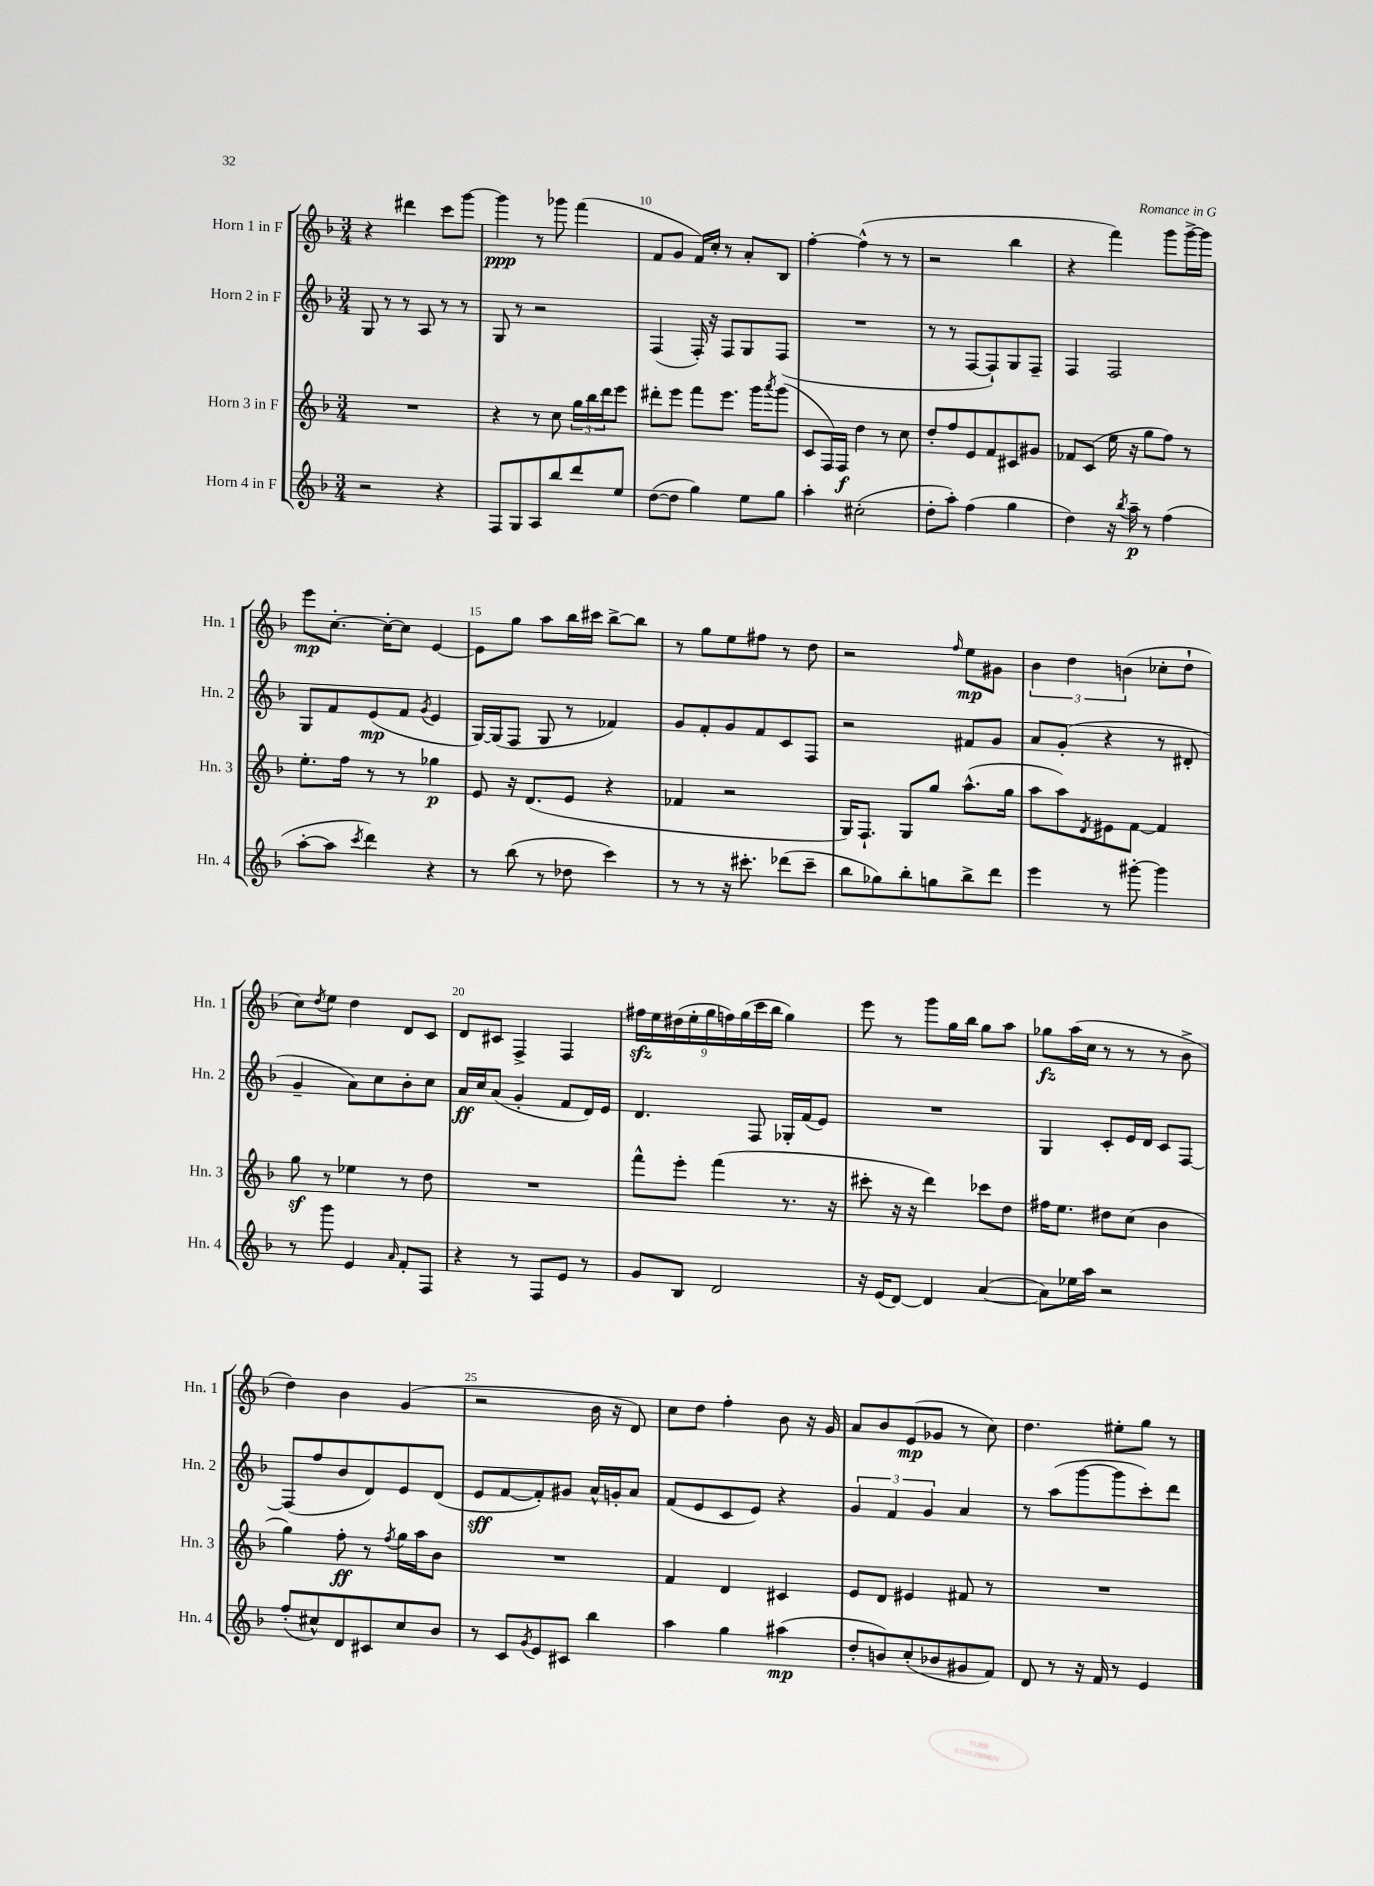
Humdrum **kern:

**kern	**dynam	**kern	**dynam	**kern	**dynam	**kern	**dynam
*part4	*part4	*part3	*part3	*part2	*part2	*part1	*part1
*staff4	*staff4	*staff3	*staff3	*staff2	*staff2	*staff1	*staff1
*I"Horn 4 in F	*	*I"Horn 3 in F	*	*I"Horn 2 in F	*	*I"Horn 1 in F	*
*I'Hn. 4	*	*I'Hn. 3	*	*I'Hn. 2	*	*I'Hn. 1	*
*clefG2	*	*clefG2	*	*clefG2	*	*clefG2	*
*k[b-]	*	*k[b-]	*	*k[b-]	*	*k[b-]	*
*M3/4	*	*M3/4	*	*M3/4	*	*M3/4	*
=8	=8	=8	=8	=8	=8	=8	=8
2r	.	2.r	.	8G/	.	4r	.
.	.	.	.	8r	.	.	.
.	.	.	.	8r	.	4ddd#X\	.
.	.	.	.	8A/	.	.	.
4r	.	.	.	8r	.	8ccc\L	.
.	.	.	.	8r	.	[8ggg\J	.
=9	=9	=9	=9	=9	=9	=9	=9
8F/L	.	4r	.	8G/	.	4ggg\]	ppp
8G/	.	.	.	8r	.	.	.
8A/	.	8r	.	2r	.	8r	.
8bb-/	.	8cc\	.	.	.	8ggg-X\	.
8ddd/	.	24gg\LL	.	.	.	(4fff\	.
.	.	24bb-\	.	.	.	.	.
.	.	24ddd\J	.	.	.	.	.
8ee/J	.	8eee\J	.	.	.	.	.
=10	=10	=10	=10	=10	=10	=10	=10
([8dd\L	.	8ddd#X'\L	.	(4F/	.	8f/L	.
8dd\J]	.	8eee\J	.	.	.	8g/J	.
4gg\)	.	8fff\L	.	16F'/)	.	16f/LL)	.
.	.	.	.	16r	.	16cc'/JJ	.
.	.	8.eee\J	.	8F/L	.	8r	.
8ee\L	.	.	.	8G/	.	8a'/L	.
.	.	16ggg\KL	.	.	.	.	.
.	.	8qaaa/	.	.	.	.	.
8gg\J	.	(8ggg\J	.	(8F/J	.	8B-/J	.
=11	=11	=11	=11	=11	=11	=11	=11
4aa'\	.	8c/L	.	2.r	.	[4ff'\	.
.	.	16F/L)	.	.	.	.	.
.	.	16F/JJ	f	.	.	.	.
(2cc#X'\	.	4dd\	.	.	.	(4ff^^\]	.
.	.	8r	.	.	.	8r	.
.	.	8cc\	.	.	.	8r	.
=12	=12	=12	=12	=12	=12	=12	=12
8dd'\L	.	8dd'/L	.	8r	.	2r	.
8aa'\J)	.	8ff/	.	8r	.	.	.
(4ff\	.	8e/	.	[8F/L	.	.	.
.	.	8f/	.	8F`/])	.	.	.
4gg\	.	8c#X/	.	8G/	.	4bb-\	.
.	.	8g#X/J	.	8F~/J	.	.	.
=13	=13	=13	=13	=13	=13	=13	=13
4dd\)	.	8f-X/L	.	4F/	.	4r	.
.	.	(8c/J	.	.	.	.	.
16r	.	16ee\	.	2F/	.	4fff\)	.
8qbb-/	.	.	.	.	.	.	.
16aa~\	p	16r	.	.	.	.	.
8r	.	8gg\L	.	.	.	.	.
(4ff\	.	8ff\J)	.	.	.	8ggg\L	.
.	.	8r	.	.	.	[16ggg^\L	.
.	.	.	.	.	.	16ggg\JJ]	.
!!LO:LB:g=z
=14	=14	=14	=14	=14	=14	=14	=14
[8aa'\L	.	8.ee'\L	.	8G/L	.	8eee\L	mp
8aa\J]	.	.	.	8f/	.	[8.cc'\J	.
.	.	16ff\Jk	.	.	.	.	.
8qccc/	.	.	.	.	.	.	.
4ddd\)	.	8r	.	(8e/	mp	.	.
.	.	.	.	.	.	16cc'\KL_	.
.	.	8r	.	8f/J	.	8cc\J]	.
.	.	.	.	8qg/	.	.	.
4r	.	4gg-X\	p	4e/	.	[4e/	.
=15	=15	=15	=15	=15	=15	=15	=15
8r	.	8e/	.	[16G/LL)	.	8e\L]	.
.	.	.	.	(16G/J]	.	.	.
(8bb-\	.	16r	.	8F/J	.	8gg\J	.
.	.	(8.d/L	.	.	.	.	.
8r	.	.	.	8G/	.	8aa\L	.
8dd-X\	.	8e/J	.	8r	.	16bb-\L	.
.	.	.	.	.	.	16ccc#X\JJ	.
4ccc\)	.	4r	.	4f-X/)	.	[8bb-^\L	.
.	.	.	.	.	.	8bb-\J]	.
=16	=16	=16	=16	=16	=16	=16	=16
8r	.	4f-X/	.	8g/L	.	8r	.
8r	.	.	.	8f'/	.	8gg\L	.
16r	.	2r	.	8g/	.	8ee\	.
8.ccc#X'\	.	.	.	.	.	.	.
.	.	.	.	8f/	.	8ff#X\J	.
(8ddd-X\L	.	.	.	8c/	.	8r	.
8ccc#~\J	.	.	.	8F/J	.	8dd\	.
=17	=17	=17	=17	=17	=17	=17	=17
8bb-\L	.	16G/KL)	.	2r	.	2r	.
.	.	8.F`/J	.	.	.	.	.
8gg-X\)	.	.	.	.	.	.	.
8bb-'\	.	8G/L	.	.	.	.	.
8ggn\	.	8gg/J	.	.	.	.	.
.	.	.	.	.	.	16qqff/	.
8bb-^\	.	(8.aa^^\L	.	8f#X/L	.	8ee\L	mp
8ddd\J	.	.	.	8g/J	.	8g#X\J	.
.	.	16gg\Jk	.	.	.	.	.
=18	=18	=18	=18	=18	=18	=18	=18
4eee\	.	8aa\L	.	8a/L	.	6b-\	.
.	.	8aa\)	.	(8g'/J	.	.	.
.	.	.	.	.	.	6dd\	.
.	.	8qd/	.	.	.	.	.
8r	.	8e#X\	.	4r	.	.	.
.	.	.	.	.	.	(6bn\	.
[8ggg#X'\	.	[8f\J	.	.	.	.	.
4ggg#\]	.	4f/]	.	8r	.	8cc-X'\L	.
.	.	.	.	8d#X'/	.	8dd`\J	.
!!LO:LB:g=z
=19	=19	=19	=19	=19	=19	=19	=19
8r	.	8ggz\	.	4g~/	.	8cc\L)	.
.	.	.	.	.	.	8qdd/	.
8ggg\	.	8r	.	.	.	8ee\J	.
4e/	.	4ee-X\	.	8a\L)	.	4dd\	.
.	.	.	.	8cc\	.	.	.
16qqa/	.	.	.	.	.	.	.
8f'/L	.	8r	.	8b-'\	.	8d/L	.
8F/J	.	8dd\	.	8cc\J	.	8c/J	.
=20	=20	=20	=20	=20	=20	=20	=20
4r	.	2.r	.	16a/LL	ff	8d/L	.
.	.	.	.	16cc/J	.	.	.
.	.	.	.	(8a/J	.	8c#X/J	.
8r	.	.	.	4g'/	.	4F^/	.
8F/L	.	.	.	.	.	.	.
8e/J	.	.	.	8f/L	.	4F/	.
8r	.	.	.	16d/L)	.	.	.
.	.	.	.	16e/JJ	.	.	.
=21	=21	=21	=21	=21	=21	=21	=21
8g/L	.	8fff^^\L	.	4.d/	.	18ff#Xzz\LL	.
.	.	.	.	.	.	18ee\	.
.	.	.	.	.	.	(18dd#X\	.
8B-/J	.	8eee'\J	.	.	.	.	.
.	.	.	.	.	.	18ee'\	.
.	.	.	.	.	.	18gg\	.
2d/	.	(4fff\	.	.	.	.	.
.	.	.	.	.	.	18ffn\)	.
.	.	.	.	.	.	(18gg\	.
.	.	.	.	8F/	.	.	.
.	.	.	.	.	.	18ccc\	.
.	.	.	.	.	.	18bb-\JJ	.
.	.	8.r	.	16G-X'/LL	.	4gg\)	.
.	.	.	.	(16f/J	.	.	.
.	.	.	.	8e/J)	.	.	.
.	.	16r	.	.	.	.	.
=22	=22	=22	=22	=22	=22	=22	=22
16r	.	8ccc#X'\	.	2.r	.	8eee\	.
(16e/KL	.	.	.	.	.	.	.
[8d/J)	.	16r	.	.	.	8r	.
.	.	16r	.	.	.	.	.
4d/]	.	4ddd\)	.	.	.	8ggg\L	.
.	.	.	.	.	.	16gg\L	.
.	.	.	.	.	.	16bb-\JJ	.
([4a/	.	8ccc-X\L	.	.	.	8gg\L	.
.	.	8dd\J	.	.	.	8aa\J	.
=23	=23	=23	=23	=23	=23	=23	=23
8a\L])	.	16ff#X\KL	.	4G/	.	8gg-X\L	fz
.	.	8.ee\J	.	.	.	.	.
16ee-X\L	.	.	.	.	.	(16aa\L	.
16aa\JJ	.	.	.	.	.	16cc\JJ	.
2r	.	8dd#X\L	.	8c'/L	.	8r	.
.	.	(8cc\J	.	16e/L	.	8r	.
.	.	.	.	16d/JJ	.	.	.
.	.	4b-\	.	8c/L	.	8r	.
.	.	.	.	[8F/J	.	8b-^\	.
!!LO:LB:g=z
=24	=24	=24	=24	=24	=24	=24	=24
(8ff'/L	.	4gg\)	.	(8F/L]	.	4dd\)	.
8cc#X^^/)	.	.	.	8ff/	.	.	.
8d/	.	8ff'\	ff	8b-/	.	4b-\	.
8c#X/	.	8r	.	8d/)	.	.	.
.	.	8qff/	.	.	.	.	.
8cc#/	.	16gg\LL	.	8e/	.	(4g/	.
.	.	16aa\J	.	.	.	.	.
8b-/J	.	8b-\J	.	(8d/J	.	.	.
=25	=25	=25	=25	=25	=25	=25	=25
8r	.	2.r	.	8e/L	sff	2r	.
8c/L	.	.	.	[8f/	.	.	.
8qg/	.	.	.	.	.	.	.
8e/	.	.	.	8f'/])	.	.	.
8c#X/J	.	.	.	8g#X/J	.	.	.
4bb-\	.	.	.	16a^^/LL	.	16b-\	.
.	.	.	.	16gn'/J	.	16r	.
.	.	.	.	8a/J	.	8d/)	.
=26	=26	=26	=26	=26	=26	=26	=26
4aa\	.	4f/	.	(8f/L	.	8cc\L	.
.	.	.	.	8e/	.	8dd\J	.
4gg\	.	4d/	.	8c/	.	4ff'\	.
.	.	.	.	8e/J)	.	.	.
(4aa#X\	mp	4c#X/	.	4r	.	8b-\	.
.	.	.	.	.	.	16r	.
.	.	.	.	.	.	16g/	.
=27	=27	=27	=27	=27	=27	=27	=27
8dd'/L	.	8e/L	.	6g/	.	8a/L	.
8bn/)	.	8d/J	.	.	.	8b-/	.
.	.	.	.	6f/	.	.	.
(8cc'/	.	4e#X/	.	.	.	(8e/	mp
.	.	.	.	6g/	.	.	.
8b-X/	.	.	.	.	.	8g-X/J	.
8g#X/	.	8f#X/	.	4a/	.	8r	.
8f/J)	.	8r	.	.	.	8cc\)	.
=28	=28	=28	=28	=28	=28	=28	=28
8d/	.	2.r	.	8r	.	4.dd\	.
8r	.	.	.	(8aa\L	.	.	.
16r	.	.	.	[8ggg\	.	.	.
16f/	.	.	.	.	.	.	.
8r	.	.	.	8ggg\]	.	8ee#X'\L	.
4e/	.	.	.	8ccc'\)	.	8gg\J	.
.	.	.	.	8ddd\J	.	8r	.
==	==	==	==	==	==	==	==
*-	*-	*-	*-	*-	*-	*-	*-
